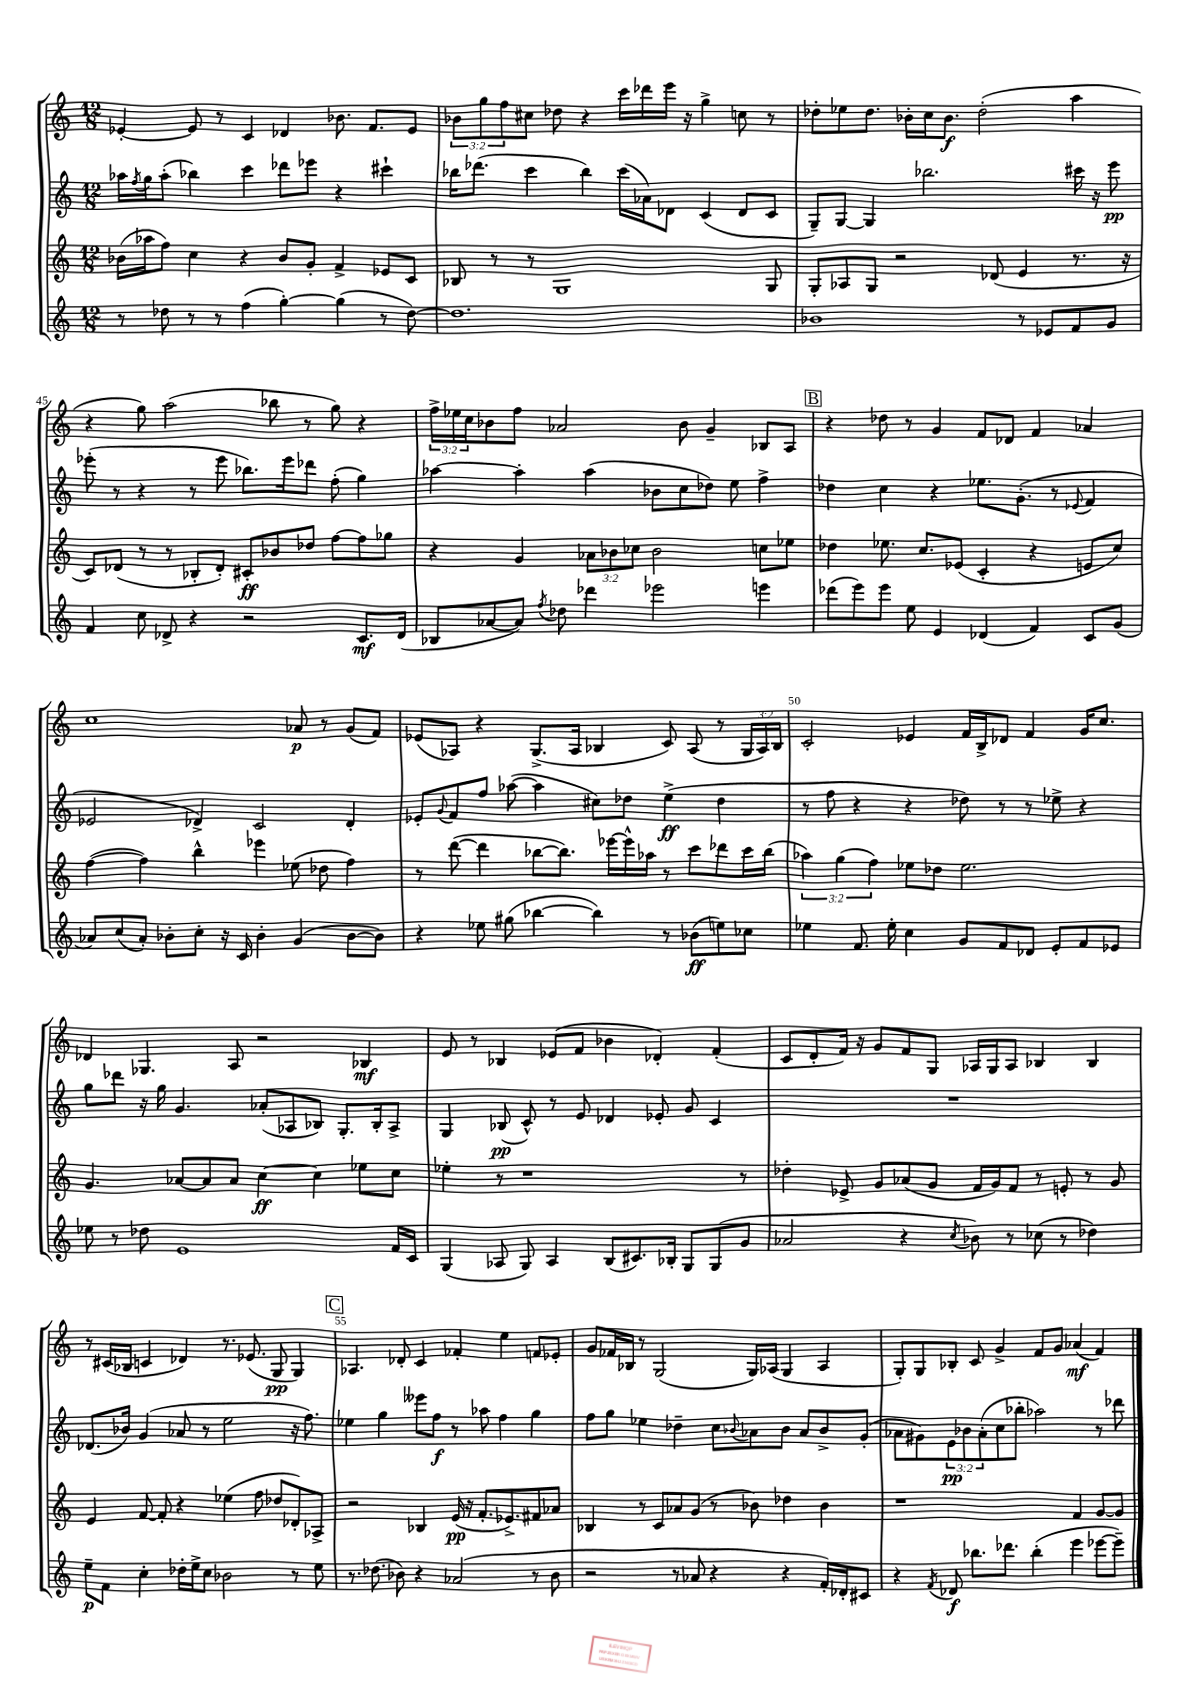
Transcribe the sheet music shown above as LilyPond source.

<<
\new StaffGroup <<
\new Staff = "s0" {
    \clef treble \key c \major \numericTimeSignature \time 12/8 \override Staff.TupletNumber.text = #tuplet-number::calc-fraction-text
    ees'4~-. ees'8 r8 c'4 des'4 bes'8. f'8. ees'8 |
    \tuplet 3/2 { bes'8 g''8 f''8 } cis''8 des''8 r4 c'''16 des'''16 e'''16 r16 g''4-> c''8 r8 |
    des''8-. ees''8 des''8. bes'16-. c''16 bes'8.\f des''2-.( a''4 |
    r4 g''8) a''2( bes''8 r8 g''8) r4 |
    \tuplet 3/2 { f''16-> ees''16 c''16 } bes'8 f''8 aes'2 bes'8 g'4-- bes8 a8 |
    \mark \markup { \box "B" } r4 des''8 r8 g'4 f'8 des'8 f'4 aes'4 |
    c''1 aes'8\p r8 g'8( f'8) |
    ees'8( aes8) r4 g8.->( aes16 bes4 c'8) aes8( r8 \tuplet 3/2 { g16 aes16) bes16 } |
    c'2-. ees'4 f'16 b16-> des'8 f'4 g'16 c''8. |
    des'4 ges4. a8 r2 bes4\mf |
    e'8 r8 bes4 ees'8( f'8 bes'4 des'4-.) f'4-.( |
    c'8 d'8-. f'16) r16 g'8 f'8 g8 aes16 g16 aes8 bes4 bes4 |
    r8 cis'16( bes16 c'4 des'4) r8. ees'8.( g8\pp g4) |
    \mark \markup { \box "C" } aes4. des'8-. c'4 fes'4-. e''4 f'8 ees'8-. |
    g'8 fes'16 bes16 r8 g2( g16) aes16( g4 aes4 |
    g8-.) g8 bes8-. c'8 g'4-> f'8 g'8 aes'4\mf( f'4) \bar "|." |
}
\new Staff = "s1" {
    \clef treble \key c \major \numericTimeSignature \time 12/8 \override Staff.TupletNumber.text = #tuplet-number::calc-fraction-text
    aes''16 \acciaccatura { f''8 } g''16 aes''8-.( bes''4) c'''4 des'''8 ees'''8 r4 cis'''4-! |
    bes''16 des'''8.( c'''4 bes''4) c'''16( aes'16) des'8 c'4( des'8 c'8 |
    g8--) g8~ g4 bes''2. cis'''16 r16 e'''8\pp |
    ees'''8-.( r8 r4 r8 ees'''8 bes''8.) ees'''16 des'''8 f''8-.( g''4) |
    aes''4~ aes''4-. aes''4( bes'8 c''8 des''8) e''8 f''4-> |
    \mark \markup { \box "B" } des''4 c''4 r4 ees''8. g'8.-.( r8 \appoggiatura { ees'8 } f'4 |
    ees'2 des'4->) c'2 des'4-. |
    ees'8-. \appoggiatura { g'8 } f'8 f''8 aes''8~( aes''4 cis''8) des''8 e''4->\ff( des''4 |
    r8 f''8 r4 r4 des''8) r8 r8 ees''8-> r4 |
    g''8 des'''8 r16 g''16 g'4. aes'8-.( aes8 bes8) g8.-. bes16-. aes8-> |
    g4 bes8\pp( c'8-^) r8 e'8 des'4 ees'8-. g'8 c'4 |
    R1. |
    des'8.( bes'16) g'4( aes'8 r8 e''2 r16 f''8.) |
    \mark \markup { \box "C" } ees''4 g''4 eeses'''8 f''8\f r8 aes''8 f''4 g''4 |
    f''8 g''8 ees''4 des''4-- c''8 \appoggiatura { bes'8 } aes'8 bes'8 aes'8 bes'8-> g'8-.( |
    aes'8 gis'8) \tuplet 3/2 { e'8\pp bes'8 aes'8-.( } c''8 bes''8-. aes''2) r8 des'''8 \bar "|." |
}
\new Staff = "s2" {
    \clef treble \key c \major \numericTimeSignature \time 12/8 \override Staff.TupletNumber.text = #tuplet-number::calc-fraction-text
    bes'16( aes''16 f''8) c''4 r4 bes'8 g'8-. f'4-> ees'8 c'8 |
    bes8 r8 r8 g1 g8 |
    g8-. aes8 g8 r2 des'8( e'4 r8. r16 |
    c'8) des'8( r8 r8 bes8-. des'8-.) cis'8-.\ff bes'8 des''8 f''8~ f''8 ges''8 |
    r4 g'4 \tuplet 3/2 { aes'8 bes'8 ces''8 } bes'2 c''8 ees''8 |
    \mark \markup { \box "B" } des''4 ees''8. c''8. ees'8( c'4-. r4 e'8 c''8) |
    f''4~( f''4) b''4-^ ees'''4 ees''8( des''8 f''4) |
    r8 d'''8~( d'''4 bes''8~ bes''8.) ees'''16~ ees'''16-^ aes''16 r8 c'''8 des'''8 c'''16 bes''16( |
    \tuplet 3/2 { aes''4) g''4( f''4) } ees''8 des''8 ees''2. |
    g'4. aes'8~ aes'8 aes'8 c''4~\ff c''4 ees''8 c''8 |
    ees''4-. r8 r1 r8 |
    des''4-. ees'8-> g'8 aes'8( g'8 f'16 g'16) f'8 r8 e'8-. r8 g'8 |
    e'4 f'8~ f'8-. r4 ees''4( f''8 des''8 des'8-.) aes8-> |
    \mark \markup { \box "C" } r2 bes4 e'16\pp( r16 f'8.-. ees'8.->) fis'8 aes'8 |
    bes4 r8 c'8 aes'8 g'8( r8 bes'8) des''4 bes'4 |
    r1 f'4 g'8~ g'8 \bar "|." |
}
\new Staff = "s3" {
    \clef treble \key c \major \numericTimeSignature \time 12/8
    r8 des''8 r8 r8 f''4( g''4~-.) g''4( r8 des''8~) |
    des''1. |
    bes'1 r8 ees'8 f'8 g'8 |
    f'4 c''8 des'8-> r4 r2 c'8.\mf des'16( |
    bes8 aes'8~ aes'8) \acciaccatura { f''8 } des''8 des'''4 ees'''2 e'''4 |
    \mark \markup { \box "B" } des'''8( e'''8) e'''8 e''8 e'4 des'4( f'4) c'8 g'8( |
    aes'8) c''8( aes'8-.) bes'8-. c''8-. r16 c'16 bes'4-. g'4( bes'8~ bes'8) |
    r4 ees''8 gis''8( bes''4~ bes''4) r8 bes'8\ff( e''8) ces''8 |
    ees''4 f'8. ees''16-. c''4 g'8 f'8 des'8 e'8-. f'8 ees'8 |
    ees''8 r8 des''8 e'1 f'16 c'16 |
    g4( aes8 g8) aes4 b8( cis'8.) bes16-. g8 g8( g'8 |
    aes'2 r4 \acciaccatura { c''8 } bes'8) r8 ces''8( r8 des''4) |
    e''8--\p f'8 c''4-. des''16-. e''16-> c''8 bes'2 r8 e''8 |
    \mark \markup { \box "C" } r8. des''8.( bes'8) r4 aes'2( r8 bes'8 |
    r2 r8 aes'8 r4 r4 f'16-.) des'16-. cis'8 |
    r4 \acciaccatura { f'8 } des'8\f bes''8. des'''8. bes''4-.( e'''4 ees'''8~ ees'''8--) \bar "|." |
}
>>
>>
\layout { \context { \Score currentBarNumber = #42 \override BarNumber.break-visibility = ##(#f #t #t) barNumberVisibility = #(every-nth-bar-number-visible 5) } }
